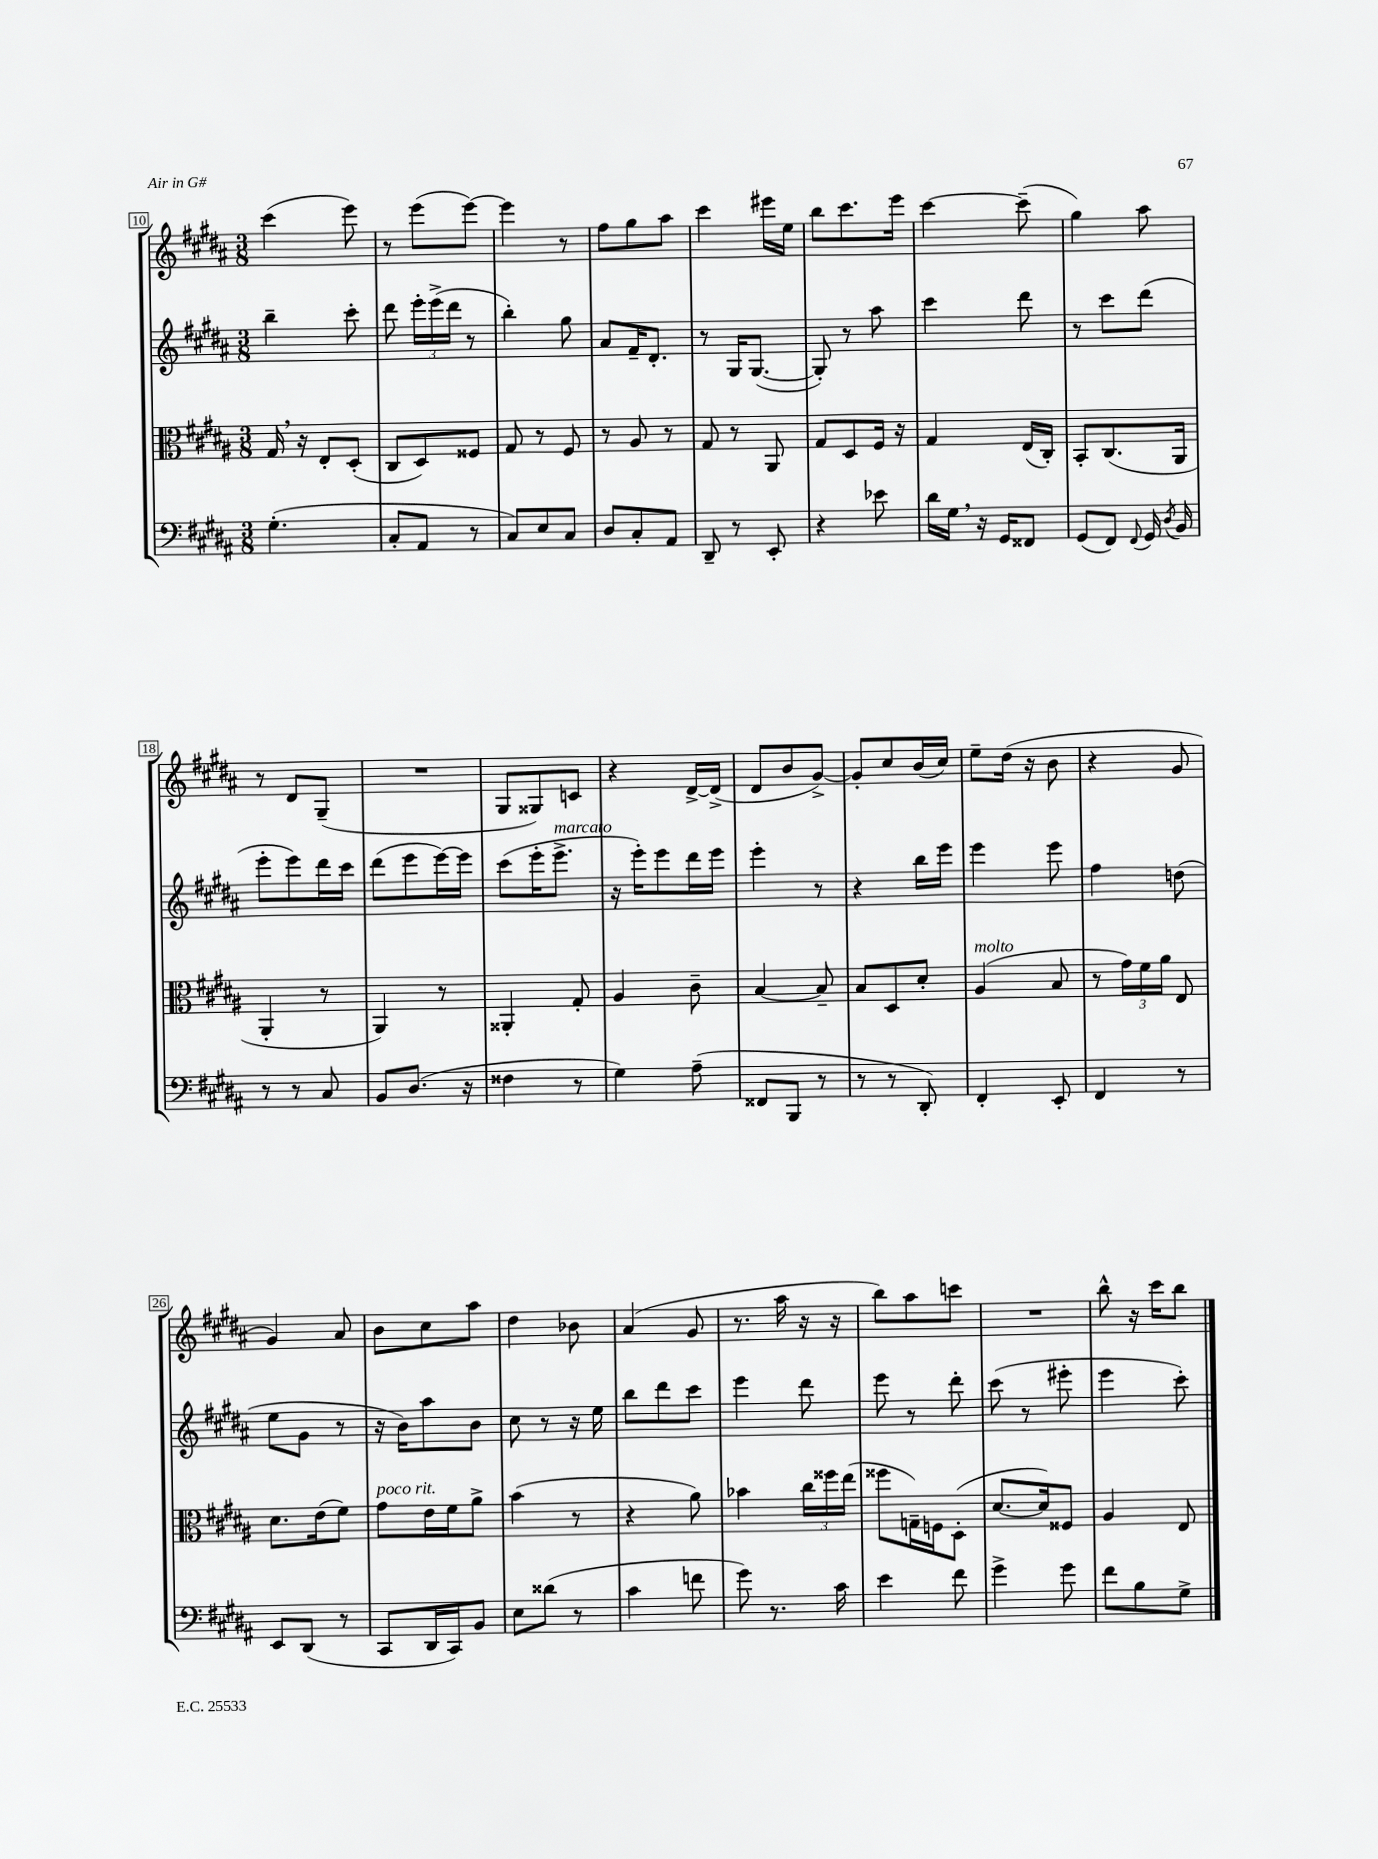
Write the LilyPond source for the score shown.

<<
\new StaffGroup <<
\new Staff = "s0" {
    \clef treble \key b \major \numericTimeSignature \time 3/8
    \autoBeamOff cis'''4( e'''8) |
    r8 e'''8[( e'''8]~) |
    e'''4 r8 |
    fis''8[ gis''8 ais''8] |
    cis'''4 eis'''16[ e''16] |
    b''8[ cis'''8. e'''16] |
    cis'''4~ cis'''8--( |
    gis''4) ais''8 |
    r8 dis'8[ gis8]--( |
    R4. |
    gis8[ gisis8) c'8] |
    r4 dis'16[~-> dis'16]->( |
    dis'8[ b'8 gis'8]~->) |
    gis'8[-. cis''8 b'16( cis''16]) |
    e''8[-- dis''16]( r16 b'8 |
    r4 gis'8 |
    gis'4) ais'8 |
    b'8[ cis''8 ais''8] |
    dis''4 bes'8 |
    ais'4( gis'8 |
    r8. ais''16 r16 r16 |
    b''8[) ais''8 c'''8] |
    R4. |
    b''8-^ r16 cis'''16[ b''8] \bar "|." |
}
\new Staff = "s1" {
    \clef treble \key b \major \numericTimeSignature \time 3/8
    \autoBeamOff b''4-- cis'''8-. |
    dis'''8 \tuplet 3/2 { e'''16[-. e'''16->( dis'''16] } r8 |
    b''4-.) gis''8 |
    ais'8[ fis'16-- dis'8.]-. |
    r8 gis16[ gis8.]~( |
    gis8-.) r8 ais''8 |
    cis'''4 dis'''8 |
    r8 cis'''8[ dis'''8]( |
    e'''8[-. e'''8) dis'''16 cis'''16] |
    dis'''8[( e'''8 e'''16~) e'''16] |
    cis'''8[( e'''16-. e'''8.]->^\markup { \italic "marcato" } |
    r16 e'''16[-.) e'''8 dis'''16 e'''16] |
    e'''4-. r8 |
    r4 b''16[ e'''16] |
    e'''4 e'''8 |
    fis''4 d''8( |
    e''8[ gis'8] r8 |
    r16 b'16[) ais''8 b'8] |
    cis''8 r8 r16 e''16 |
    b''8[ dis'''8 cis'''8] |
    e'''4 dis'''8 |
    e'''8 r8 dis'''8-. |
    cis'''8( r8 eis'''8-. |
    e'''4 cis'''8-.) \bar "|." |
}
\new Staff = "s2" {
    \clef alto \key b \major \numericTimeSignature \time 3/8
    \autoBeamOff gis16 \breathe r16 e8[-. dis8]-.( |
    cis8[ dis8) fisis8] |
    gis8 r8 fis8 |
    r8 ais8 r8 |
    gis8 r8 ais,8 |
    gis8[ dis8 fis16] r16 |
    gis4 e16[( cis16]-.) |
    b,8[-. cis8.( ais,16] |
    ais,4-. r8 |
    ais,4) r8 |
    aisis,4-. gis8-. |
    ais4 cis'8-- |
    b4~ b8-- |
    b8[ dis8 dis'8]-. |
    ais4^\markup { \italic "molto" }( b8 |
    r8 \tuplet 3/2 { gis'16[) fis'16 ais'16] } e8 |
    dis'8.[ e'16( fis'8]) |
    gis'8[^\markup { \italic "poco rit." } e'16 fis'16 ais'8]-> |
    b'4( r8 |
    r4 ais'8) |
    bes'4 \tuplet 3/2 { cis''16[ fisis''16 e''16]( } |
    fisis''8[ g16--) f16 dis8]-.( |
    dis'8.[~ dis'16) fisis8] |
    ais4 e8 \bar "|." |
}
\new Staff = "s3" {
    \clef bass \key b \major \numericTimeSignature \time 3/8
    \autoBeamOff gis4.-.( |
    cis8[-. ais,8] r8 |
    cis8[) e8 cis8] |
    dis8[ cis8-. ais,8] |
    dis,8-- r8 e,8-. |
    r4 ees'8 |
    dis'16[ gis16] \breathe r16 gis,16[ fisis,8] |
    gis,8[( fis,8]) \appoggiatura { fis,8 } gis,16 \acciaccatura { dis8 } b,16 |
    r8 r8 cis8 |
    b,8[ dis8.]( r16 |
    fisis4 r8 |
    gis4) ais8--( |
    fisis,8[ b,,8] r8 |
    r8 r8 dis,8-.) |
    fis,4-. e,8-. |
    fis,4 r8 |
    e,8[ dis,8]( r8 |
    cis,8[ dis,16 cis,16) b,8] |
    e8[ disis'8]( r8 |
    cis'4 f'8 |
    gis'8) r8. cis'16 |
    e'4 fis'8 |
    gis'4-> gis'8 |
    fis'8[ b8 gis8]-> \bar "|." |
}
>>
>>
\layout { \context { \Score currentBarNumber = #10 \override BarNumber.stencil = #(make-stencil-boxer 0.1 0.3 ly:text-interface::print) } }
